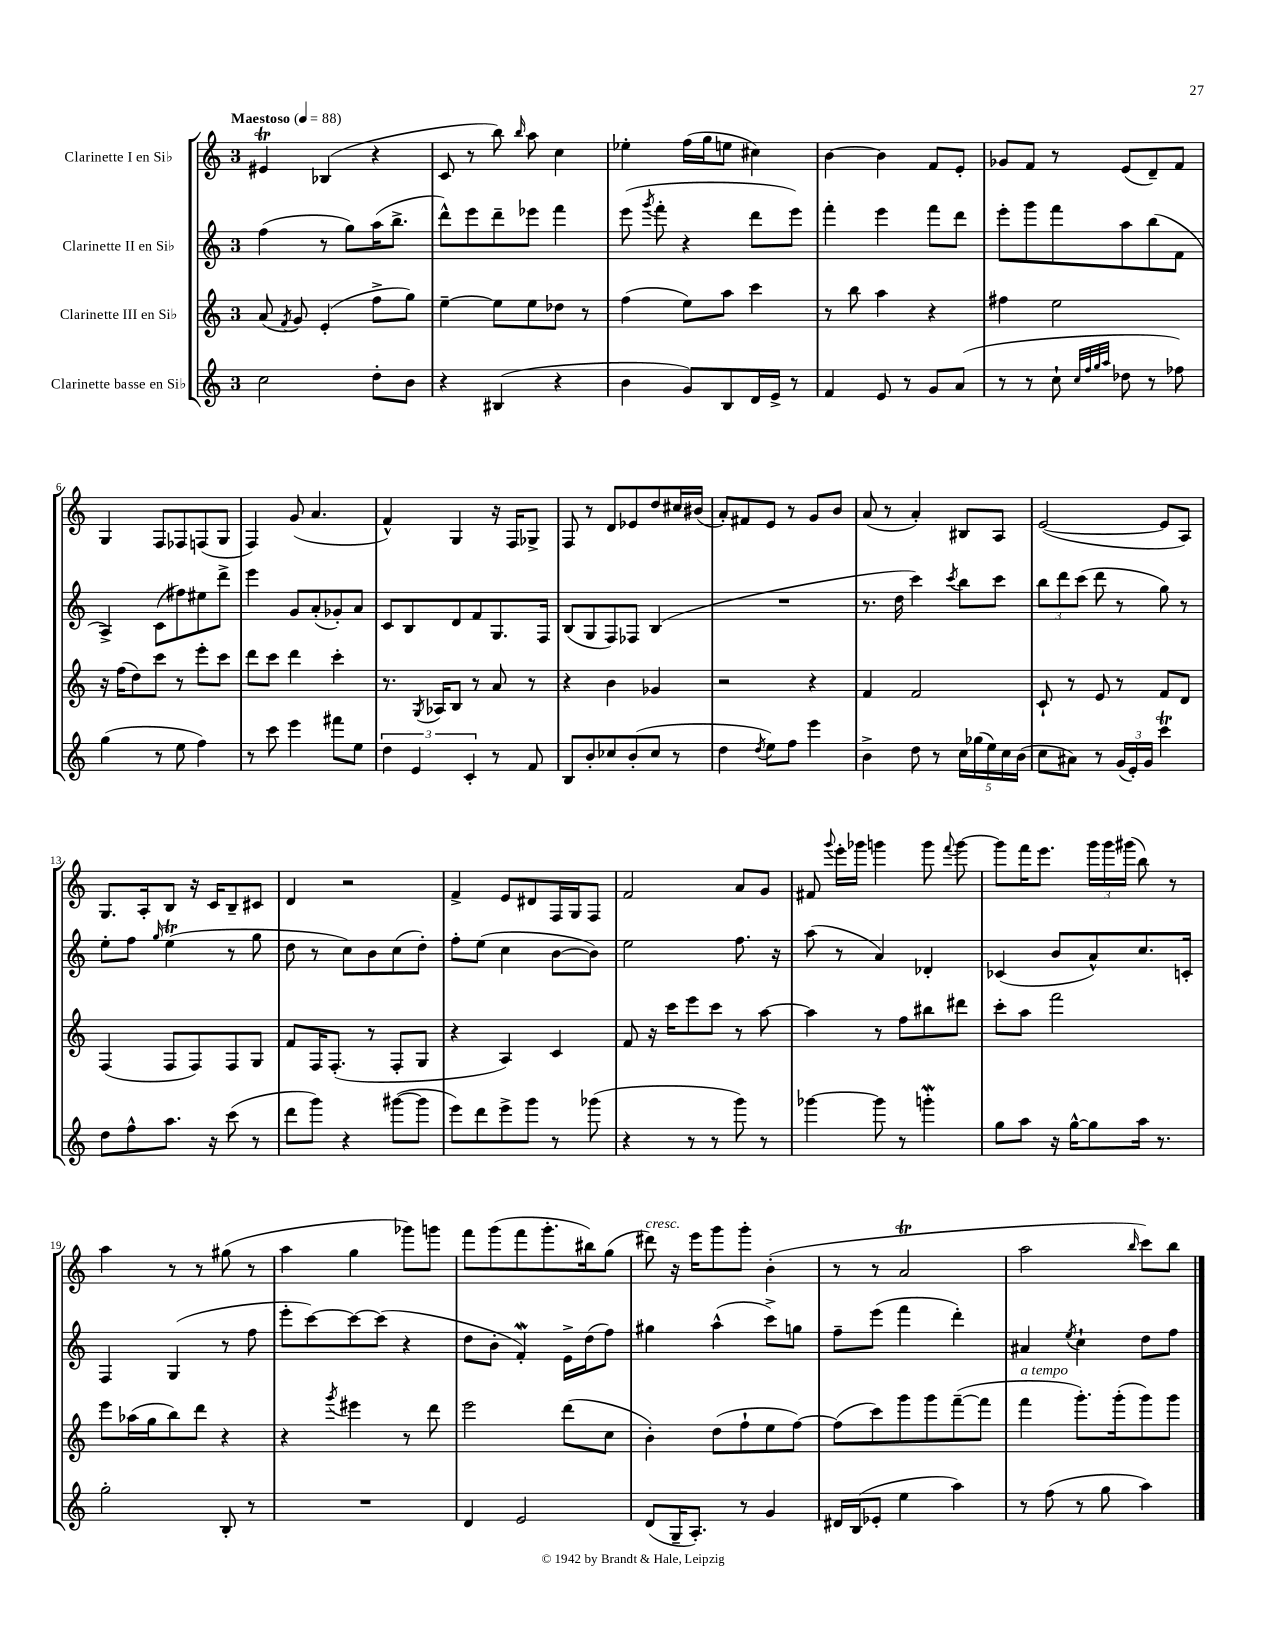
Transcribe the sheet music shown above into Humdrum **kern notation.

**kern	**kern	**kern	**kern
*staff4	*staff3	*staff2	*staff1
*clefG2	*clefG2	*clefG2	*clefG2
*k[]	*k[]	*k[]	*k[]
*M3/4	*M3/4	*M3/4	*M3/4
*MM88	*MM88	*MM88	*MM88
2cc	(8a	(4ff	4e#
.	8qf	.	.
.	8g)	.	.
.	(4e'	8r	(4B-
.	.	8gg)	.
8dd'	8ff^	(16aa	4r
.	.	8.bb^	.
8b	8gg)	.	.
=	=	=	=
4r	[4ee~	8ddd^^)	8c
.	.	8eee	8r
(4B#	8ee]	8ddd~	8bb)
.	.	.	16qqbb
.	8ee	8eee-	8aa
4r	8dd-	4fff	4cc
.	8r	.	.
=	=	=	=
4b	(4ff	(8eee	4ee-'
.	.	8qggg	.
.	.	8fff'	.
8g)	8ee)	4r	(16ff
.	.	.	16gg
8B	8aa	.	8ee
16d	4ccc	8ddd	4cc#)
16e^	.	.	.
8r	.	8eee)	.
=	=	=	=
4f	8r	4fff'	[4b
.	8bb	.	.
8e	4aa	4eee	4b]
8r	.	.	.
8g	4r	8fff	8f
(8a	.	8ddd	8e'
=	=	=	=
8r	4ff#	8eee'	8g-
8r	.	8ggg	8f
8cc`	2ee	8fff	8r
32qqcc	.	.	.
32qqff	.	.	.
32qqgg	.	.	.
32qqaa	.	.	.
8dd-	.	8aa	(8e
8r	.	(8bb	8d~)
8ff-)	.	8f	8f
=	=	=	=
(4gg	16r	4A^)	4G
.	(16ff	.	.
.	8dd)	.	.
8r	8ccc	(8c	8F
8ee	8r	8ff#)	8F-
4ff)	8eee'	8ee#	(8F
.	8ccc	8ddd^	8G
=	=	=	=
8r	8ddd	4eee	4F)
8ccc	8ccc	.	.
4eee	4ddd	8g	(8g
.	.	(8a'	4.a
8fff#	4ccc'	8g-')	.
8ee	.	8a	.
=	=	=	=
6dd	8.r	8c	4f^^)
.	.	8B	.
6e	.	.	.
.	8qG	.	.
.	16A-	.	.
.	8B	8d	4G
6c'	.	.	.
.	8r	8f	.
8r	8a	8.G	16r
.	.	.	16F
8f	8r	.	8G-^
.	.	16F	.
=	=	=	=
8B	4r	(8B	8F
8b'	.	8G	8r
8cc-	4b	8F)	8d
(8b'	.	8F-	8e-
8cc-	4g-	(4B	8dd
8r	.	.	16cc#
.	.	.	(16b#
=	=	=	=
4dd	2r	2.r	8a')
.	.	.	8f#
8qdd	.	.	.
8ee)	.	.	8e
8ff	.	.	8r
4eee	4r	.	8g
.	.	.	8b
=	=	=	=
4b^	4f	8.r	(8a
.	.	.	8r
.	.	16dd	.
8dd	2f	4ccc)	4a')
8r	.	.	.
.	.	8qccc	.
20cc	.	8bb	8B#
(20gg-	.	.	.
20ee)	.	.	.
.	.	8ccc	8A
20cc	.	.	.
(20b	.	.	.
=	=	=	=
8cc	8c`	12bb	([2e
.	.	12ddd	.
8a#)	8r	.	.
.	.	(12ccc	.
8r	8e	8ddd	.
(24g	8r	8r	.
24e')	.	.	.
24g	.	.	.
4ccc	8f	8gg)	8e]
.	8d	8r	8A)
=	=	=	=
8dd	(4F	8ee'	8.G
8ff^^	.	8ff	.
.	.	.	16A'
.	.	16qqgg	.
8.aa	8F	(4ee	8B
.	8F)	.	16r
16r	.	.	16c
(8ccc	8F	8r	8B~
8r	8G	8gg	8c#
=	=	=	=
8ddd	8f	8dd	4d
8ggg)	16F	8r	.
.	(8.F'	.	.
4r	.	8cc)	2r
.	8r	8b	.
([8ggg#	8F'	(8cc	.
8ggg#]	8G	8dd')	.
=	=	=	=
8eee)	4r	8ff'	4f^
8ddd	.	(8ee	.
8eee^	4A)	4cc	8e
8ggg	.	.	8d#
8r	4c	[8b	16F
.	.	.	16G
(8ggg-	.	8b])	8F
=	=	=	=
4r	8f	2ee	2f
.	16r	.	.
.	16ccc	.	.
8r	8eee	.	.
8r	8ccc	.	.
8ggg)	8r	8.ff	8a
8r	[8aa	.	8g
.	.	16r	.
=	=	=	=
[4ggg-	4aa]	(8aa	8f#
.	.	.	8qqggg
.	.	8r	16eee'
.	.	.	16ggg-
8ggg-]	8r	4a)	4ggg
8r	8ff	.	.
4ggg'	8bb#	4d-'	8ggg
.	.	.	8qqfff
.	8ddd#	.	[8ggg
=	=	=	=
8gg	8ccc'	(4c-	8ggg]
8aa	8aa	.	16fff
.	.	.	8.eee
16r	2fff	8b	.
[16gg^^	.	.	.
8gg]	.	8a^^)	24ggg
.	.	.	24ggg
.	.	.	(24ggg#
16aa	.	8.cc	8bb)
8.r	.	.	.
.	.	.	8r
.	.	16c'	.
=	=	=	=
2gg'	8eee	4F	4aa
.	(16aa-	.	.
.	16gg	.	.
.	8bb)	(4G	8r
.	8ddd	.	8r
8B'	4r	8r	(8gg#
8r	.	8ff	8r
=	=	=	=
2.r	4r	8eee'	4aa
.	.	[8ccc)	.
.	8qggg	.	.
.	4eee#	8ccc_	4gg
.	.	(8ccc]	.
.	8r	4r	8ggg-)
.	8ddd	.	8ggg
=	=	=	=
4d	2eee	8dd	8fff
.	.	8b'	(8ggg
2e	.	4f')	8fff
.	.	.	8.ggg'
.	(8ddd	16e^	.
.	.	(16dd	16bb#)
.	8cc	8ff)	(8gg
=	=	=	=
(8d	4b')	4gg#	8ddd#)
16G~	.	.	16r
8.A')	.	.	16eee
.	(8dd	(4aa^^	8ggg
8r	8ff`	.	8ggg'
4g	8ee	8ccc^)	(4b'
.	[8ff)	8gg	.
=	=	=	=
16d#	(8ff]	8ff~	8r
(16B	.	.	.
8e-'	8ccc)	(8eee	8r
4ee	8ggg	4fff	2a
.	8ggg	.	.
4aa)	([8fff~	4ddd')	.
.	8fff]	.	.
=	=	=	=
8r	4fff	4a#	2aa
(8ff	.	.	.
.	.	8qee	.
8r	8.ggg')	4cc`	.
8gg	.	.	.
.	(16ggg'	.	.
.	.	.	16qqbb
4aa)	8ggg)	8dd	8ccc)
.	8ggg	8ff	8bb
==	==	==	==
*-	*-	*-	*-
